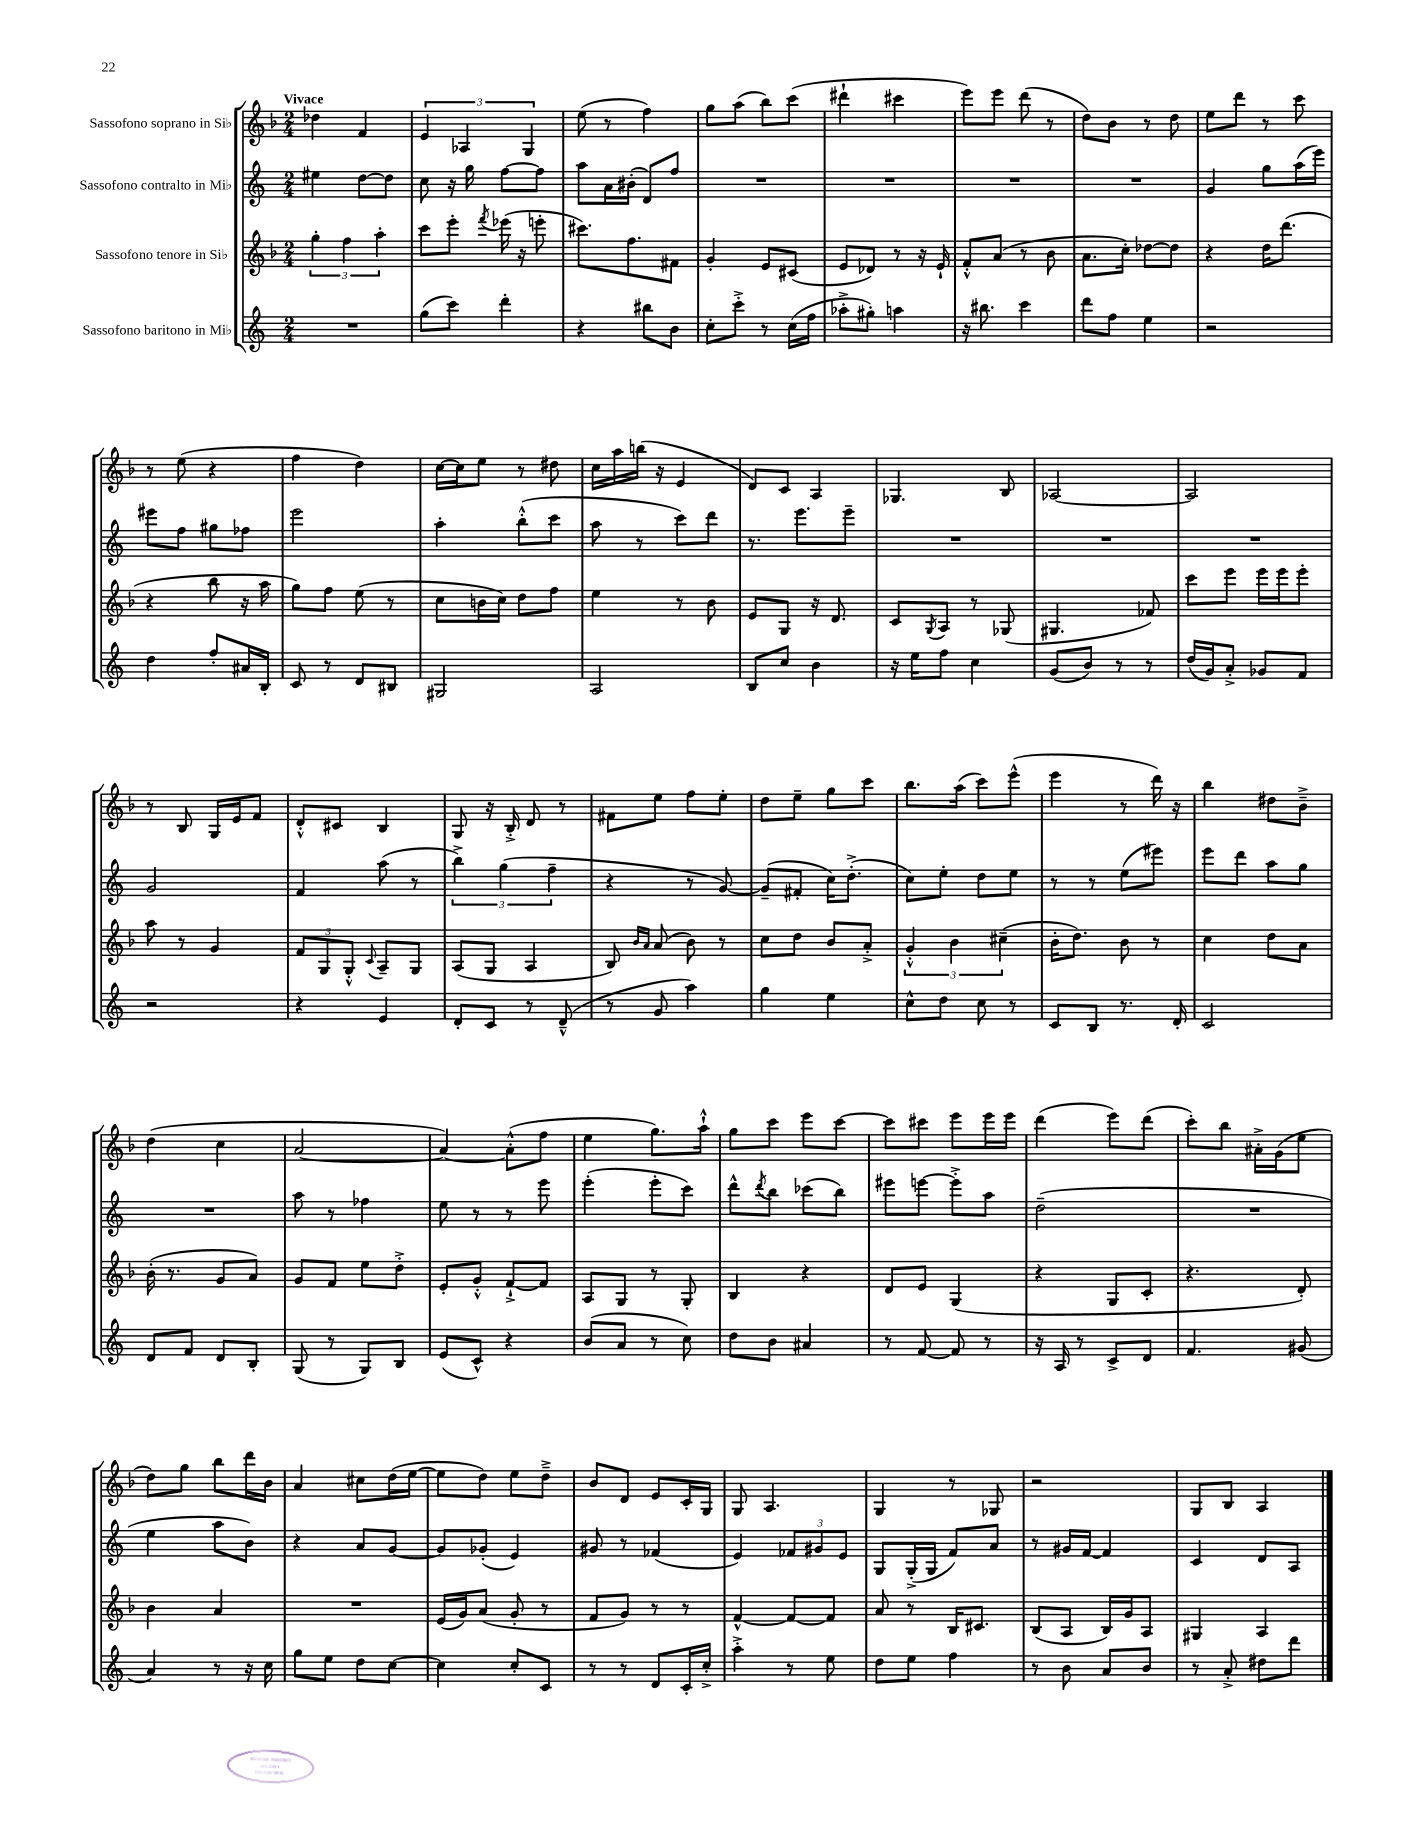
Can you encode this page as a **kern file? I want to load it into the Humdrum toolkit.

**kern	**kern	**kern	**kern
*part4	*part3	*part2	*part1
*staff4	*staff3	*staff2	*staff1
*I"Sassofono baritono in Mi♭	*I"Sassofono tenore in Si♭	*I"Sassofono contralto in Mi♭	*I"Sassofono soprano in Si♭
*clefG2	*clefG2	*clefG2	*clefG2
*k[]	*k[b-]	*k[]	*k[b-]
*M2/4	*M2/4	*M2/4	*M2/4
=1	=1	=1	=1
!	!	!	!LO:TX:a:B:t=Vivace
2r	6gg'\	4ee#X\	4dd-X\
.	6ff\	.	.
.	.	[8dd\L	4f/
.	6aa'\	.	.
.	.	8dd\J]	.
=2	=2	=2	=2
(8gg\L	8ccc\L	8cc\	6e/
8ccc\J)	8eee'\J	16r	.
.	.	.	6A-X/
.	.	16gg\	.
.	8qfff/	.	.
4ddd'\	(16eee-X\	[8ff\L	.
.	16r	.	.
.	.	.	6G/
.	8eeen'\	8ff\J]	.
=3	=3	=3	=3
4r	8.ccc#X\L)	8aa\L	(8ee\
.	.	16a\L	8r
.	8.ff\	(16b#X'\JJ	.
8bb#X\L	.	8d/L)	4ff\)
8b\J	8f#X\J	8ff/J	.
=4	=4	=4	=4
8cc'\L	4g'/	2r	8gg\L
8ccc'^\J	.	.	(8aa\J
8r	8e/L	.	8bb-\L)
(16cc\LL	(8c#X/J	.	(8ccc\J
16ff\JJ	.	.	.
=5	=5	=5	=5
8aa-X'^\L	8e/L	2r	4ddd#X`\
8gg#X'\J)	8d-X/J)	.	.
4aan\	8r	.	4ccc#X\
.	16r	.	.
.	16e`/	.	.
=6	=6	=6	=6
16r	8f'^^/L	2r	8eee\L)
8.bb#X\	.	.	.
.	(8a/J	.	8eee\J
4ccc\	8r	.	(8ddd\
.	8b-\	.	8r
=7	=7	=7	=7
8ddd\L	8.a\L	2r	8dd\L)
8ff\J	.	.	8b-\J
.	16cc'\Jk)	.	.
4ee\	[8dd-X\L	.	8r
.	8dd-\J]	.	8dd\
=8	=8	=8	=8
2r	4r	4g/	8ee\L
.	.	.	8ddd\J
.	16dd\KL	8gg\L	8r
.	(8.ddd\J	.	.
.	.	(16aa\L	8ccc\
.	.	16eee\JJ)	.
!!LO:LB:g=z
=9	=9	=9	=9
4dd\	4r	8eee#X\L	8r
.	.	8ff\J	(8ee\
8ff'/L	8bb-\	8gg#X\L	4r
16a#X/L	16r	8ff-X\J	.
16B'/JJ	16aa\	.	.
=10	=10	=10	=10
8c/	8gg\L)	2eee\	4ff\
8r	8ff\J	.	.
8d/L	(8ee\	.	4dd\)
8B#X/J	8r	.	.
=11	=11	=11	=11
2G#X/	8cc\L	4aa'\	[16cc\LL
.	.	.	16cc\J]
.	16bn\L	.	8ee\J
.	16cc\JJ)	.	.
.	8dd\L	(8bb'^^\L	8r
.	8ff\J	8ccc\J	8dd#X\
=12	=12	=12	=12
2A/	4ee\	8aa\	16cc\LL
.	.	.	16aa\
.	.	8r	(16bbn\JJ
.	.	.	16r
.	8r	8ccc\L)	4e/
.	8b-\	8ddd\J	.
=13	=13	=13	=13
8B/L	8e/L	8.r	8d/L)
8cc/J	8G/J	.	8c/J
.	.	8.eee\L	.
4b\	16r	.	4A/
.	8.d/	.	.
.	.	8eee~\J	.
=14	=14	=14	=14
16r	8c/L	2r	4.G-X/
16ee\KL	.	.	.
.	8qG/	.	.
8ff\J	8A/J	.	.
4cc\	8r	.	.
.	(8G-X/	.	8B-/
=15	=15	=15	=15
(8g/L	4.G#X/	2r	[2A-X/
8b/J)	.	.	.
8r	.	.	.
8r	8f-X/)	.	.
=16	=16	=16	=16
(16dd/LL	8ccc\L	2r	2A-/]
16g/J)	.	.	.
8a'^/J	8eee\J	.	.
8g-X/L	16eee\LL	.	.
.	16eee\J	.	.
8f/J	8eee'\J	.	.
!!LO:LB:g=z
=17	=17	=17	=17
2r	8aa\	2g/	8r
.	8r	.	8B-/
.	4g/	.	16G/LL
.	.	.	16e/J
.	.	.	8f/J
=18	=18	=18	=18
4r	12f/L	4f/	8d'^^/L
.	12G/	.	.
.	.	.	8c#X/J
.	12G'^^/J	.	.
.	8qqc/	.	.
4e/	8A~/L	(8aa\	4B-/
.	8G/J	8r	.
=19	=19	=19	=19
8d'/L	(8A/L	6bb^\)	8G/
8c/J	8G/J	.	16r
.	.	(6gg\	.
.	.	.	16B-'^/
8r	4A/	.	8d/
.	.	6ff~\	.
(8d~^^/	.	.	8r
=20	=20	=20	=20
8r	8B-/)	4r	8f#X\L
.	16qqb-/LL	.	.
.	16qqa/JJ	.	.
8g/	(8a/	.	8ee\J
4aa\)	8b-\)	8r	8ff\L
.	8r	[8g/)	8ee'\J
=21	=21	=21	=21
4gg\	8cc\L	(8g~/L]	8dd\L
.	8dd\J	8f#X'/J	8ee~\J
4ee\	8b-/L	16cc\KL)	8gg\L
.	.	(8.dd'^\J	.
.	8a'^/J	.	8ccc\J
=22	=22	=22	=22
8cc^^\L	6g'^^/	8cc\L)	8.bb-\L
8dd\J	.	8ee'\J	.
.	6b-\	.	.
.	.	.	(16aa\Jk
8cc\	.	8dd\L	8ccc\L)
.	(6cc#X~\	.	.
8r	.	8ee\J	(8eee^^\J
=23	=23	=23	=23
8c/L	16b-'\KL	8r	4eee\
.	8.dd\J)	.	.
8B/J	.	8r	.
8.r	8b-\	(8ee\L	8r
.	8r	8eee#X\J)	16ddd\)
16d'/	.	.	16r
=24	=24	=24	=24
2c/	4cc\	8eee\L	4bb-\
.	.	8ddd\J	.
.	8dd\L	8aa\L	8dd#X\L
.	8a\J	8gg\J	8b-~^\J
!!LO:LB:g=z
=25	=25	=25	=25
8d/L	(16b-'\	2r	(4dd\
.	8.r	.	.
8f/J	.	.	.
8d/L	8g/L	.	4cc\
8B'/J	8a/J)	.	.
=26	=26	=26	=26
(8G/	8g/L	8aa\	[2a/
8r	8f/J	8r	.
8G/L)	8ee\L	4ff-X\	.
8B/J	8dd'^\J	.	.
=27	=27	=27	=27
(8e/L	8e'/L	8ee\	4a/_)
8c^^/J)	8g'^^/J	8r	.
4r	[8f`^/L	8r	(8a'^^\L]
.	8f/J]	8eee\	8ff\J
=28	=28	=28	=28
(8b/L	8A/L	(4eee'\	4ee\
8a/J	8G/J	.	.
8r	8r	8eee'\L	8.gg\L)
8cc\)	8G'/	8ccc\J)	.
.	.	.	16aa`^^\Jk
=29	=29	=29	=29
8dd\L	4B-/	8ddd^^\L	8gg\L
.	.	8qddd/	.
8b\J	.	8bb\J	8ccc\J
4a#X/	4r	(8ccc-X\L	8eee\L
.	.	8bb\J)	[8ccc\J
=30	=30	=30	=30
8r	8d/L	8eee#X\L	8ccc\L]
[8f/	8e/J	[8eeen\J	8ccc#X\J
8f/]	(4G/	8eee'^\L]	8eee\L
8r	.	8aa\J	16eee\L
.	.	.	16eee\JJ
=31	=31	=31	=31
16r	4r	(2dd~\	(4ddd\
16A/	.	.	.
8r	.	.	.
8c^/L	8G/L	.	8eee\L)
8d/J	8c'/J	.	(8ddd\J
=32	=32	=32	=32
4.f/	4.r	2r	8ccc'\L)
.	.	.	8bb-\J
.	.	.	16a#X'^\LL
.	.	.	(16g\J
(8g#X/	8d'/)	.	8ee\J
!!LO:LB:g=z
=33	=33	=33	=33
4a/)	4b-\	4ee\	8dd\L)
.	.	.	8gg\J
8r	4a/	8aa\L	8bb-\L
16r	.	8b\J)	16ddd\L
16cc\	.	.	16b-\JJ
=34	=34	=34	=34
8gg\L	2r	4r	4a/
8ee\J	.	.	.
8dd\L	.	8a/L	8cc#X\L
[8cc\J	.	[8g/J	(16dd\L
.	.	.	[16ee\JJ
=35	=35	=35	=35
4cc\]	(16e/LL	8g/L]	8ee\L]
.	16g/J)	.	.
.	(8a/J	(8g-X'/J	8dd\J)
8cc'/L	8g'/	4e/)	8ee\L
8c/J	8r	.	8dd~^\J
=36	=36	=36	=36
8r	8f/L	8g#X/	8b-/L
8r	8g/J)	8r	8d/J
8d/L	8r	(4f-X/	8e/L
16c'/L	8r	.	16c'/L
16cc'^/JJ	.	.	16G/JJ
=37	=37	=37	=37
4aa'^\	[4f^^/	4e/)	8G/
.	.	.	4.A/
8r	8f/L_	12f-X/L	.
.	.	12g#X/	.
8ee\	8f/J]	.	.
.	.	12e/J	.
=38	=38	=38	=38
8dd\L	8a/	8G/L	4G/
8ee\J	8r	(16G'^/L	.
.	.	16G/JJ	.
4ff\	16B-/KL	8f/L)	8r
.	8.c#X/J	.	.
.	.	8a/J	8G-X/
=39	=39	=39	=39
8r	(8B-/L	8r	2r
8b\	8A/J	16g#X/LL	.
.	.	[16f/JJ	.
8a/L	16B-/LL)	4f/]	.
.	16g/J	.	.
8b/J	8A/J	.	.
=40	=40	=40	=40
8r	4G#X/	4c/	8G/L
8a'^/	.	.	8B-/J
8dd#X\L	4A/	8d/L	4A/
8ddd\J	.	8A/J	.
==	==	==	==
*-	*-	*-	*-
